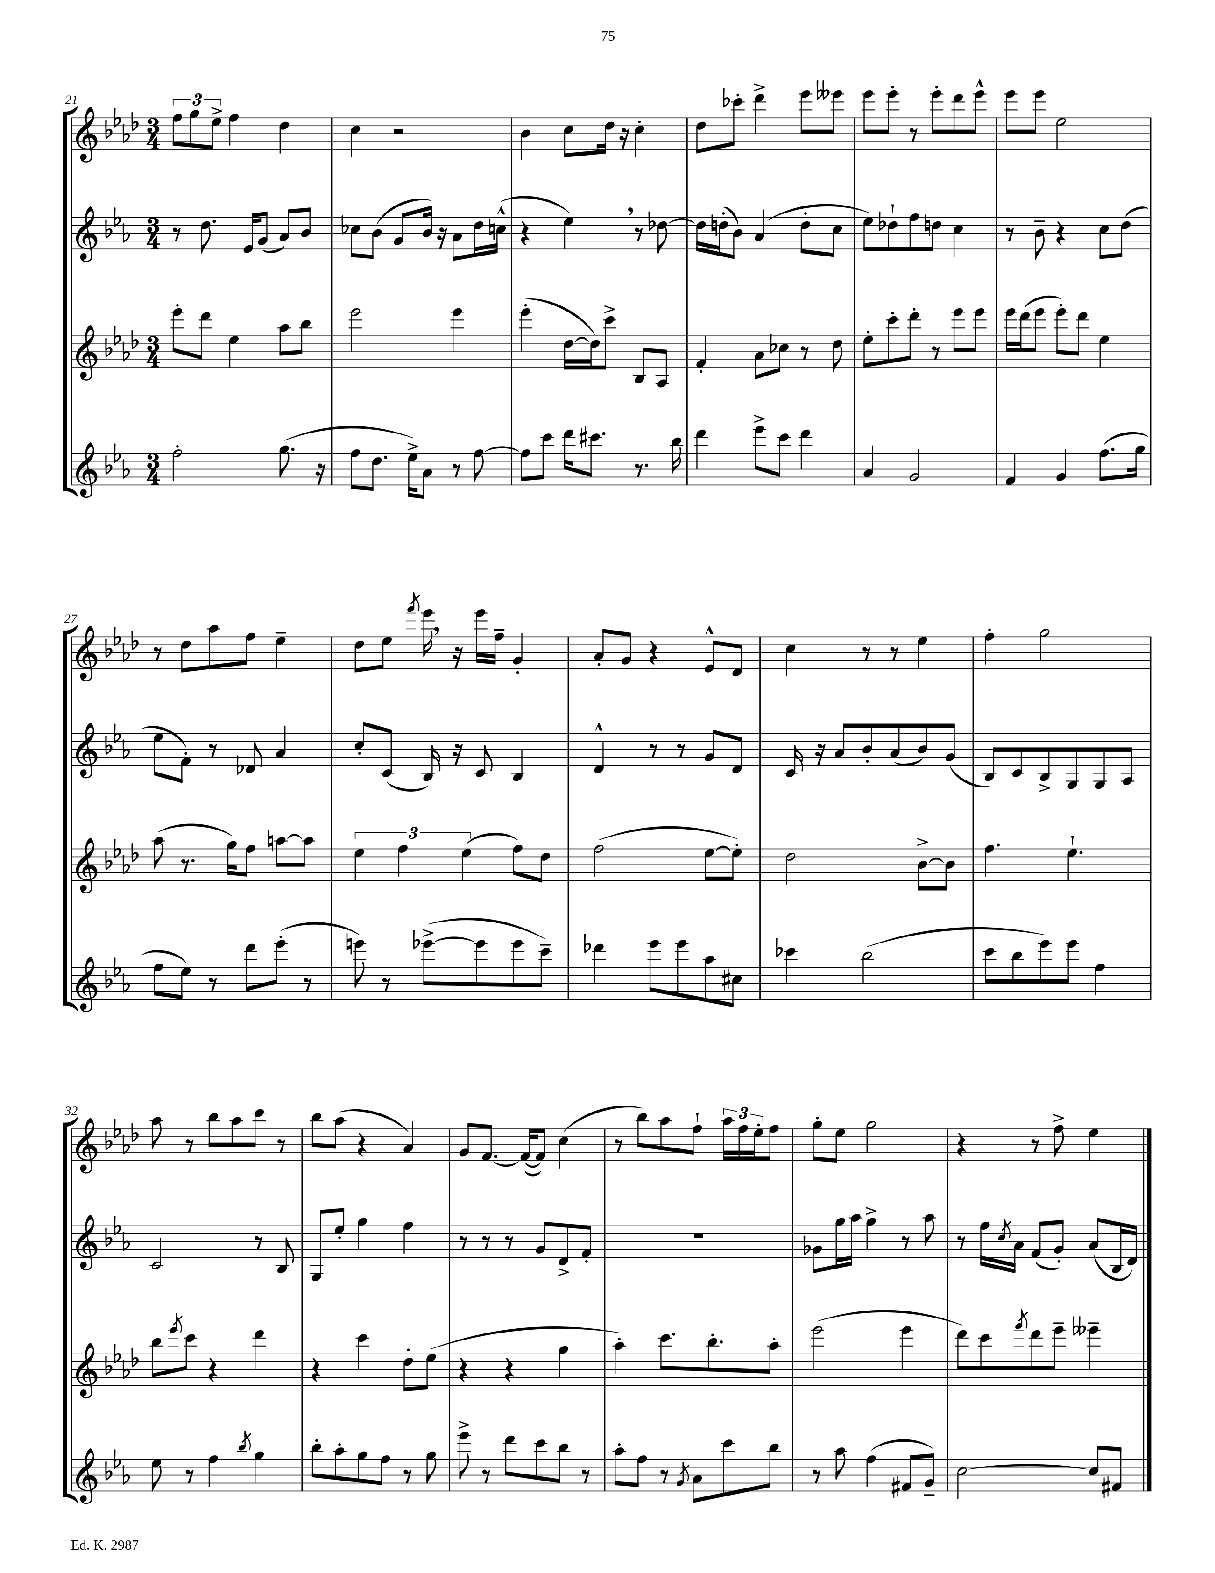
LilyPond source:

<<
\new StaffGroup <<
\new Staff = "s0" {
    \clef treble \key aes \major \numericTimeSignature \time 3/4
    \tuplet 3/2 { f''8 g''8 ees''8-> } f''4 des''4 |
    c''4 r2 |
    bes'4 c''8 des''16 r16 c''4-. |
    des''8 ces'''8-. des'''4-> ees'''8 eeses'''8 |
    ees'''8 ees'''8-. r8 ees'''8-. des'''8 ees'''8-^ |
    ees'''8 ees'''8 ees''2 |
    r8 des''8 aes''8 f''8 ees''4-- |
    des''8 ees''8 \acciaccatura { f'''8 } ees'''16 \breathe r16 ees'''16 f''16-- g'4-. |
    aes'8-. g'8 r4 ees'8-^ des'8 |
    c''4 r8 r8 ees''4 |
    f''4-. g''2 |
    aes''8 r8 bes''8 aes''8 c'''8 r8 |
    bes''8 aes''8( r4 aes'4) |
    g'8 f'8.~ f'16~( f'8) c''4( |
    r8 bes''8) aes''8 f''8-! \tuplet 3/2 { aes''16 f''16 ees''16-. } f''8 |
    g''8-. ees''8 g''2 |
    r4 r8 f''8-> ees''4 \bar "|." |
}
\new Staff = "s1" {
    \clef treble \key ees \major \numericTimeSignature \time 3/4
    r8 d''8. ees'16 g'8( aes'8) bes'8 |
    ces''8 bes'8( g'8 bes'16) r16 aes'8 d''16 c''16-^( |
    r4 ees''4) \breathe r8 des''8~ |
    des''16 d''16-.( bes'8) aes'4( d''8-. c''8 |
    ees''8) des''8-! f''8 d''8 c''4 |
    r8 bes'8-- r4 c''8 d''8( |
    ees''8 f'8-.) r8 des'8 aes'4 |
    c''8-. c'8( bes16) r16 c'8 bes4 |
    d'4-^ r8 r8 g'8 d'8 |
    c'16 r16 aes'8 bes'8-. aes'8( bes'8) g'8( |
    bes8) c'8 bes8-> g8 g8 aes8 |
    c'2 r8 bes8 |
    g8 ees''8-. g''4 f''4 |
    r8 r8 r8 g'8 d'8-> f'8-. |
    R2. |
    ges'8 g''16 aes''16 g''4-> r8 aes''8 |
    r8 f''16 \acciaccatura { c''8 } aes'16 f'8( g'8-.) aes'8( bes16 d'16) \bar "|." |
}
\new Staff = "s2" {
    \clef treble \key aes \major \numericTimeSignature \time 3/4
    ees'''8-. des'''8 ees''4 aes''8 bes''8 |
    ees'''2 ees'''4 |
    ees'''4-.( des''16~ des''16) c'''8-> bes8 aes8 |
    f'4-. aes'8 ces''8 r8 des''8 |
    ees''8-. c'''8-. des'''8-. r8 ees'''8 ees'''8 |
    ees'''16 des'''16( ees'''8 ees'''8-.) des'''8 ees''4 |
    aes''8( r8. g''16) f''8 a''8~ a''8 |
    \tuplet 3/2 { ees''4 f''4 ees''4( } f''8) des''8 |
    f''2( ees''8~ ees''8-.) |
    des''2 bes'8~-> bes'8 |
    f''4. ees''4.-! |
    bes''8 \acciaccatura { ees'''8 } c'''8 r4 des'''4 |
    r4 c'''4 des''8-. ees''8( |
    r4 r4 g''4 |
    aes''4-.) c'''8. bes''8.-. aes''8-. |
    ees'''2( ees'''4 |
    des'''8) c'''8 \acciaccatura { f'''8 } des'''8 ees'''8-- eeses'''4-- \bar "|." |
}
\new Staff = "s3" {
    \clef treble \key ees \major \numericTimeSignature \time 3/4
    f''2-. g''8.( r16 |
    f''8 d''8. ees''16->) aes'8 r8 f''8~ |
    f''8 c'''8 d'''16 cis'''8. r8. bes''16 |
    d'''4 ees'''8-> c'''8 d'''4 |
    aes'4 g'2 |
    f'4 g'4 f''8.( g''16 |
    f''8 ees''8) r8 d'''8 ees'''8-.( r8 |
    e'''8) r8 ees'''8~->( ees'''8 ees'''8 c'''8--) |
    des'''4 ees'''8 ees'''8 aes''8 cis''8 |
    ces'''4 bes''2( |
    c'''8 bes''8 ees'''8) ees'''8 f''4 |
    ees''8 r8 f''4 \acciaccatura { bes''8 } g''4 |
    bes''8-. aes''8-. g''8 f''8 r8 g''8 |
    ees'''8-> r8 d'''8 c'''8 bes''8 r8 |
    aes''8-. f''8 r8 \acciaccatura { g'8 } aes'8 c'''8 bes''8 |
    r8 aes''8 f''4( fis'8 g'8--) |
    c''2~ c''8 fis'8 \bar "|." |
}
>>
>>
\layout { \context { \Score currentBarNumber = #21 } }
